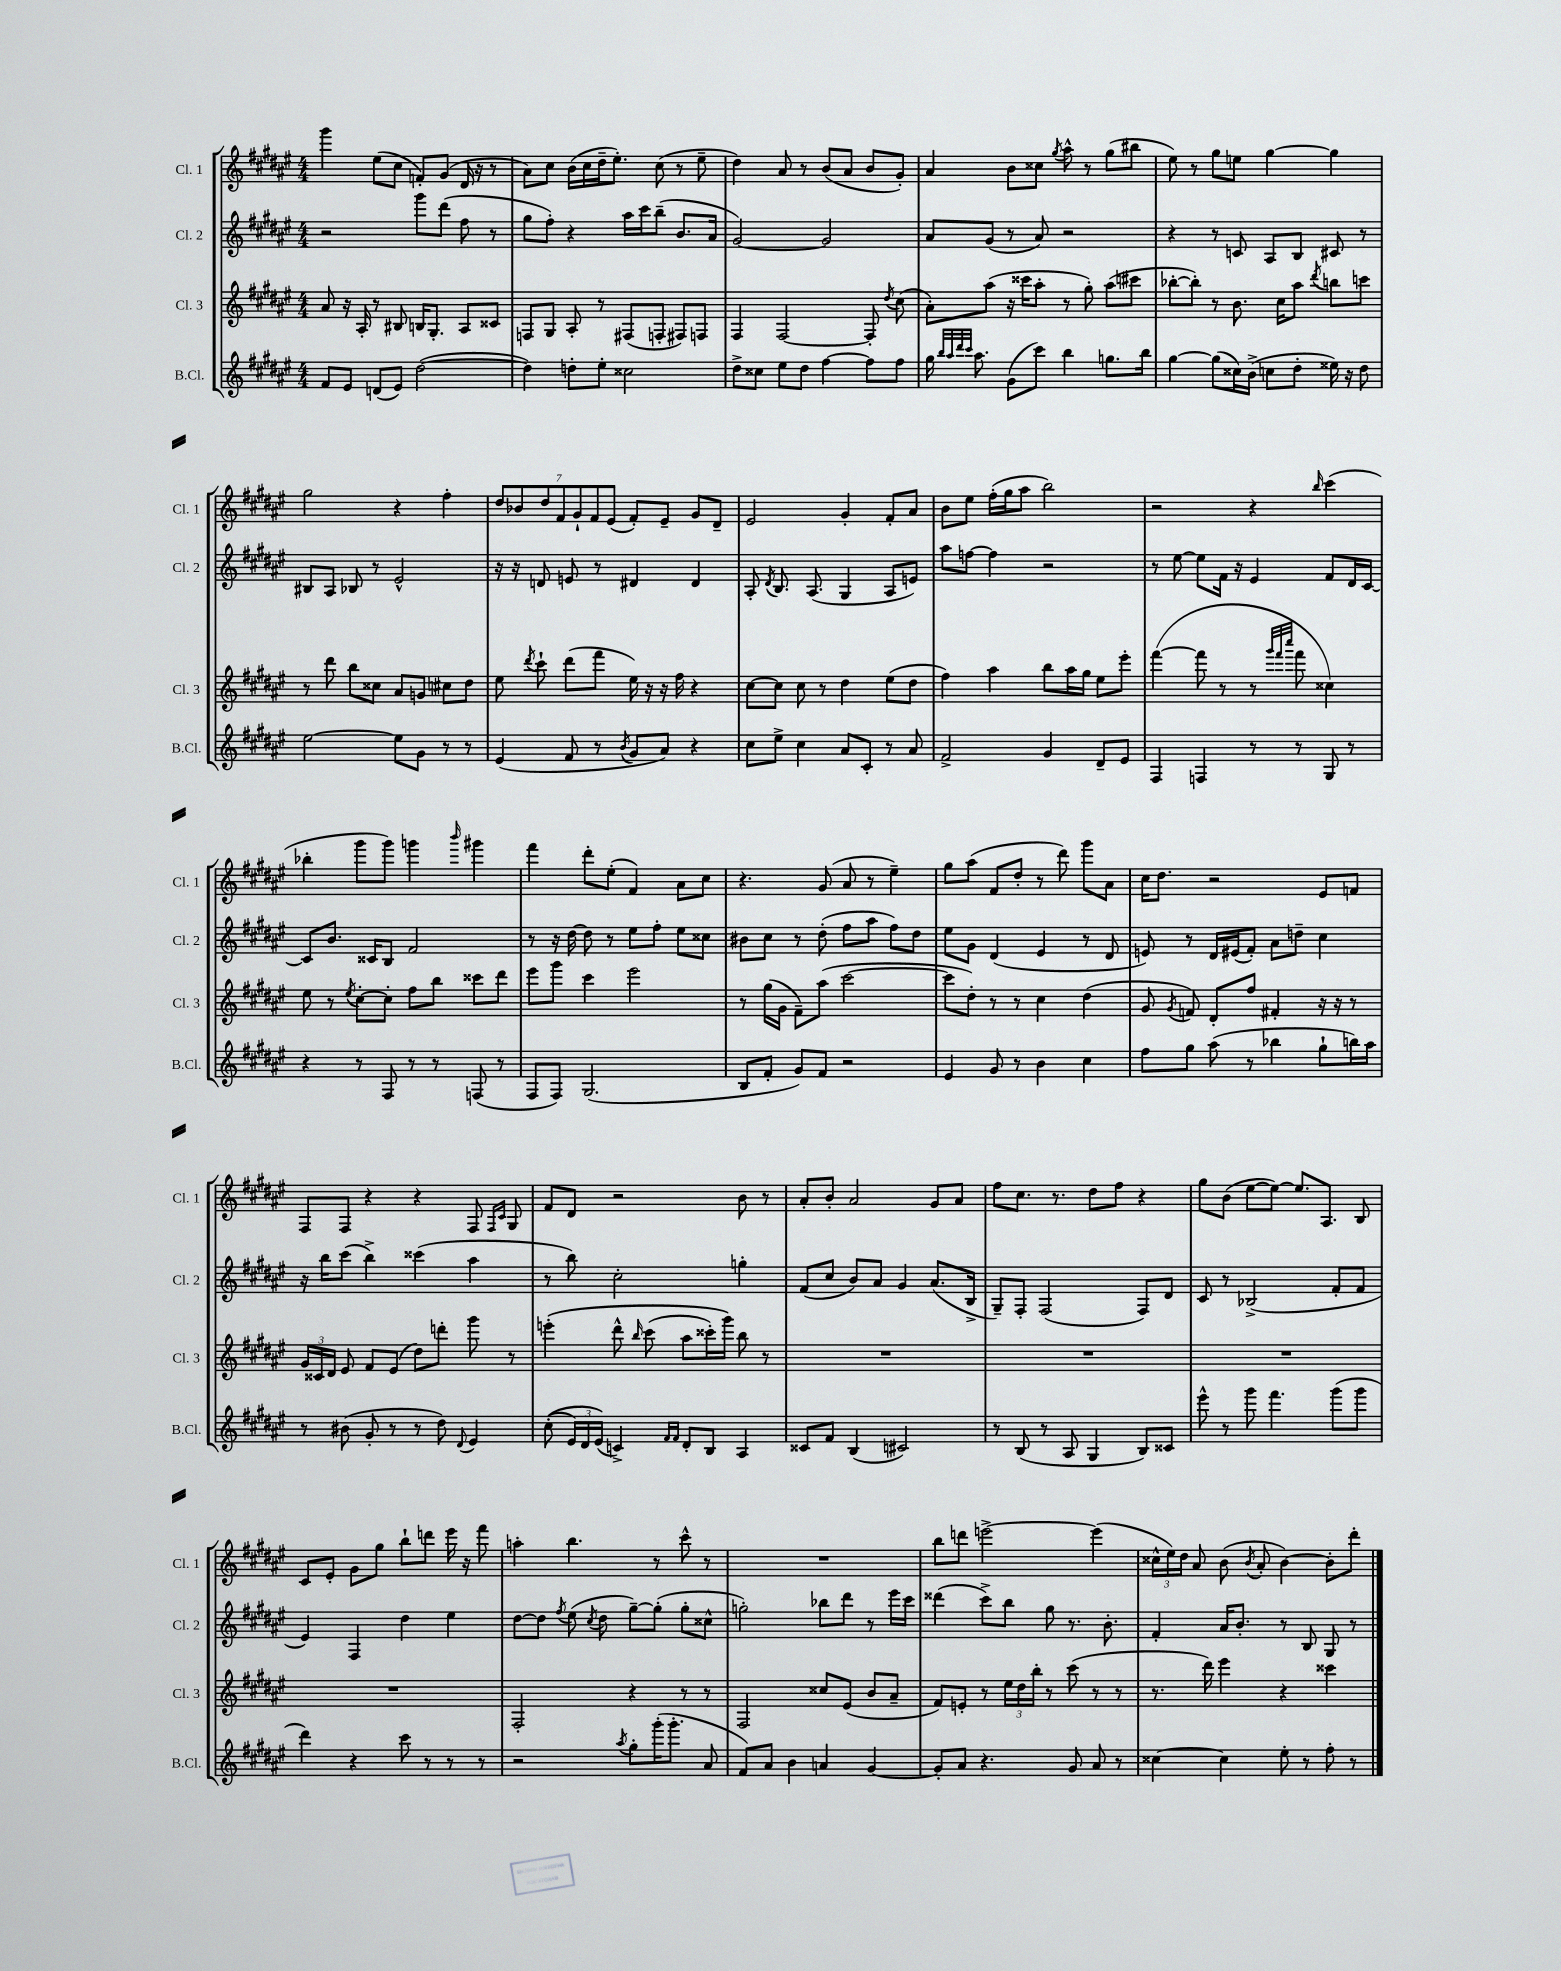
<<
\new StaffGroup <<
\new Staff = "s0" \with { instrumentName = "Cl. 1" shortInstrumentName = "Cl. 1" } {
    \clef treble \key fis \major \numericTimeSignature \time 4/4
    \autoBeamOff gis'''4 eis''8[( cis''8] f'8[-.) gis'8]( dis'16 r16 r8 |
    ais'8[) cis''8] b'16[( cis''16 dis''16-- eis''8.]-.) cis''8( r8 eis''8-- |
    dis''4) ais'8 r8 b'8[( ais'8] b'8[ gis'8]-.) |
    ais'4 b'8[ cisis''8] \acciaccatura { gis''8 } ais''8-^ r8 gis''8[( bis''8] |
    eis''8) r8 gis''8[ e''8] gis''4~ gis''4 |
    gis''2 r4 fis''4-. |
    \tuplet 7/4 { dis''8[ bes'8 dis''8 fis'8 gis'8-! fis'8 eis'8]( } fis'8[-.) eis'8]-- gis'8[ dis'8]-- |
    eis'2 gis'4-. fis'8[-. ais'8] |
    b'8[ eis''8] fis''16[-.( gis''16 ais''8] b''2) |
    r2 r4 \grace { b''16 } cis'''4( |
    bes''4-. gis'''8[ gis'''8]) g'''4 \grace { b'''16 } gis'''4 |
    fis'''4 dis'''8[-. eis''8]-.( fis'4) ais'8[ cis''8] |
    r4. gis'8( ais'8 r8 eis''4--) |
    gis''8[ ais''8]( fis'8[ dis''8]-. r8 dis'''8) gis'''8[ ais'8] |
    cis''16[ dis''8.] r2 eis'8[ f'8] |
    fis8[ fis8] r4 r4 fis8 \grace { fis16[ cis'16] } gis8 |
    fis'8[ dis'8] r2 b'8 r8 |
    ais'8[-. b'8]-. ais'2 gis'8[ ais'8] |
    fis''8[ cis''8.] r8. dis''8[ fis''8] r4 |
    gis''8[ b'8]( eis''8[~ eis''8]~) eis''8.[ ais8.] b8 |
    cis'8[ eis'8]-. gis'8[ gis''8] b''8[-! d'''8] eis'''16 r16 fis'''8 |
    a''4-. b''4. r8 cis'''8-^ r8 |
    R1 |
    b''8[ d'''8] e'''2~-> e'''4( |
    \tuplet 3/2 { cisis''16[-^ eis''16) dis''16] } ais'8 b'8( \acciaccatura { b'8 } ais'8-. b'4~) b'8[-. dis'''8]-. \bar "|." |
}
\new Staff = "s1" \with { instrumentName = "Cl. 2" shortInstrumentName = "Cl. 2" } {
    \clef treble \key fis \major \numericTimeSignature \time 4/4
    \autoBeamOff r2 gis'''8[ dis'''8]( fis''8 r8 |
    gis''8[ fis''8]-.) r4 ais''16[ cis'''16 b''8]--( b'8.[ ais'16] |
    gis'2~) gis'2 |
    ais'8[ gis'8]( r8 ais'8) r2 |
    r4 r8 c'8 ais8[ b8] cis'8 r8 |
    bis8[ ais8] bes8 r8 eis'2-^ |
    r16 r16 d'8 e'8 r8 dis'4 dis'4 |
    ais8-. \acciaccatura { dis'8 } b8. ais8.( gis4 ais8[ e'8]) |
    ais''8[ f''8]~ f''4 r2 |
    r8 eis''8~ eis''8[ fis'16] r16 eis'4 fis'8[ dis'16 cis'16]~ |
    cis'8[ b'8.] cisis'16[ b8] fis'2 |
    r8 r16 dis''16~ dis''8 r8 eis''8[ fis''8]-. eis''8[ cisis''8] |
    bis'8[ cis''8] r8 dis''8-.( fis''8[ ais''8] fis''8[) dis''8] |
    eis''8[ gis'8] dis'4( eis'4 r8 dis'8 |
    e'8) r8 dis'16[ eis'16( fis'8]-.) ais'8[ d''8]-- cis''4 |
    r16 b''16[ cis'''8]( b''4->) cisis'''4( ais''4 |
    r8 b''8) cis''2-. g''4-. |
    fis'8[( cis''8] b'8[) ais'8] gis'4 ais'8.[( b16]-> |
    gis8[--) fis8]-. fis2( fis8[) dis'8] |
    cis'8 r8 bes2->( fis'8[-. fis'8] |
    eis'4) fis4 dis''4 eis''4 |
    dis''8[~ dis''8] \acciaccatura { fis''8 } eis''8( \acciaccatura { cis''8 } dis''8 gis''8[~--) gis''8]-.( gis''8[-. cisis''8]-^ |
    g''2-.) bes''8[ dis'''8] r8 eis'''16[ cis'''16] |
    disis'''4( cis'''8[->) b''8] gis''8 r8. b'8.-. |
    fis'4-. ais'16[ b'8.]-. r8 b8 gis8 r8 \bar "|." |
}
\new Staff = "s2" \with { instrumentName = "Cl. 3" shortInstrumentName = "Cl. 3" } {
    \clef treble \key fis \major \numericTimeSignature \time 4/4
    \autoBeamOff ais'8 r16 ais16-. r8 bis8 b16[ gis8.]-. ais8[ cisis'8] |
    f8[ gis8] ais8-. r8 fis8[( f8]-. fis8[) f8] |
    fis4 fis2~ fis8-. \acciaccatura { dis''8 } cis''8( |
    ais'8[-.) ais''8]( r16 cisis'''16[ ais''8]-. r8 gis''8-.) ais''8[( cis'''8] |
    bes''8[~-. bes''8]-.) r8 b'8. cis''16[ ais''8] \acciaccatura { dis'''8 } b''8[ c'''8] |
    r8 dis'''8 b''8[ cisis''8] ais'8[ g'8] cis''8[ dis''8] |
    eis''8 \acciaccatura { dis'''8 } cis'''8-! dis'''8[( fis'''8] eis''16) r16 r16 fis''16 r4 |
    cis''8[~ cis''8] cis''8 r8 dis''4 eis''8[( dis''8] |
    fis''4) ais''4 b''8[ ais''16 gis''16] eis''8[ eis'''8]-. |
    fis'''4~( fis'''8 r8 r8 \grace { gis'''32[ fis'''32 cis''''32] } fis'''8 cisis''4) |
    eis''8 r8 \acciaccatura { eis''8 } cis''8[~-. cis''8]-. fis''8[ b''8] cisis'''8[ dis'''8] |
    eis'''8[ gis'''8] cis'''4 eis'''2 |
    r8 gis''16[( gis'16] fis'8[--) ais''8]( cis'''2~ |
    cis'''8[ dis''8]-.) r8 r8 cis''4 dis''4( |
    gis'8 \acciaccatura { gis'8 } f'8) dis'8[-. fis''8] fis'4-. r16 r16 r8 |
    \tuplet 3/2 { gis'16[ cisis'16 dis'16] } eis'8 fis'8[ eis'8]( dis''8[) d'''8]-. gis'''8 r8 |
    e'''4-.\( dis'''8-^ \grace { b''16 } cis'''8( ais''8[ cisis'''16-.) gis'''16]\) b''8 r8 |
    R1 |
    R1 |
    R1 |
    R1 |
    fis2-. r4 r8 r8 |
    fis2 cisis''8[ eis'8]( b'8[ ais'8]-- |
    fis'8[) e'8]-. r8 \tuplet 3/2 { eis''16[ dis''16 b''16]-. } r8 cis'''8( r8 r8 |
    r8. dis'''16) eis'''4 r4 cisis'''4 \bar "|." |
}
\new Staff = "s3" \with { instrumentName = "B.Cl." shortInstrumentName = "B.Cl." } {
    \clef treble \key fis \major \numericTimeSignature \time 4/4
    \autoBeamOff fis'8[ eis'8] d'8[( eis'8]) dis''2~( |
    dis''4) d''8[-. eis''8]-. cisis''2 |
    dis''8[-> cisis''8] eis''8[ dis''8] fis''4~ fis''8[ fis''8] |
    gis''16 \grace { b''32[ ais''32 dis'''32 cis'''32] } ais''8. gis'8[( cis'''8]) b''4 g''8.[ b''16] |
    gis''4~ gis''8[( cisis''16) b'16]->( c''8[ dis''8]-. eisis''16) r16 dis''8 |
    eis''2~ eis''8[ gis'8] r8 r8 |
    eis'4( fis'8 r8 \acciaccatura { b'8 } gis'8[ ais'8]) r4 |
    cis''8[ eis''8]-> cis''4 ais'8[ cis'8]-. r8 ais'8 |
    fis'2-> gis'4 dis'8[-- eis'8] |
    fis4 f4 r8 r8 gis8 r8 |
    r4 r8 fis8 r8 r8 f8( r8 |
    fis8[ fis8]) gis2.( |
    b8[ fis'8]-. gis'8[) fis'8] r2 |
    eis'4 gis'8 r8 b'4 cis''4 |
    fis''8[ gis''8] ais''8( r8 bes''4 gis''8[-! b''16) ais''16] |
    r8 bis'8( gis'8-. r8 r8 dis''8) \appoggiatura { dis'8 } eis'4 |
    cis''8-.(\( \tuplet 3/2 { eis'16[) dis'16 eis'16](\) } c'4->) \grace { fis'16[ fis'16] } dis'8[-. b8] ais4 |
    cisis'8[ fis'8] b4( cis'2) |
    r8 b8( r8 ais8 gis4 b8[) cisis'8] |
    eis'''8-^ r8 gis'''8 fis'''4. gis'''8[( gis'''8] |
    dis'''4) r4 cis'''8 r8 r8 r8 |
    r2 \acciaccatura { ais''8 } gis''8[-. gis'''16-.( gis'''8.]-. ais'8 |
    fis'8[) ais'8] b'4 a'4 gis'4~ |
    gis'8[-. ais'8] r4. gis'8 ais'8 r8 |
    cisis''4~ cisis''4 eis''8-. r8 fis''8-. r8 \bar "|." |
}
>>
>>
\layout { \context { \Score \remove "Bar_number_engraver" } }
